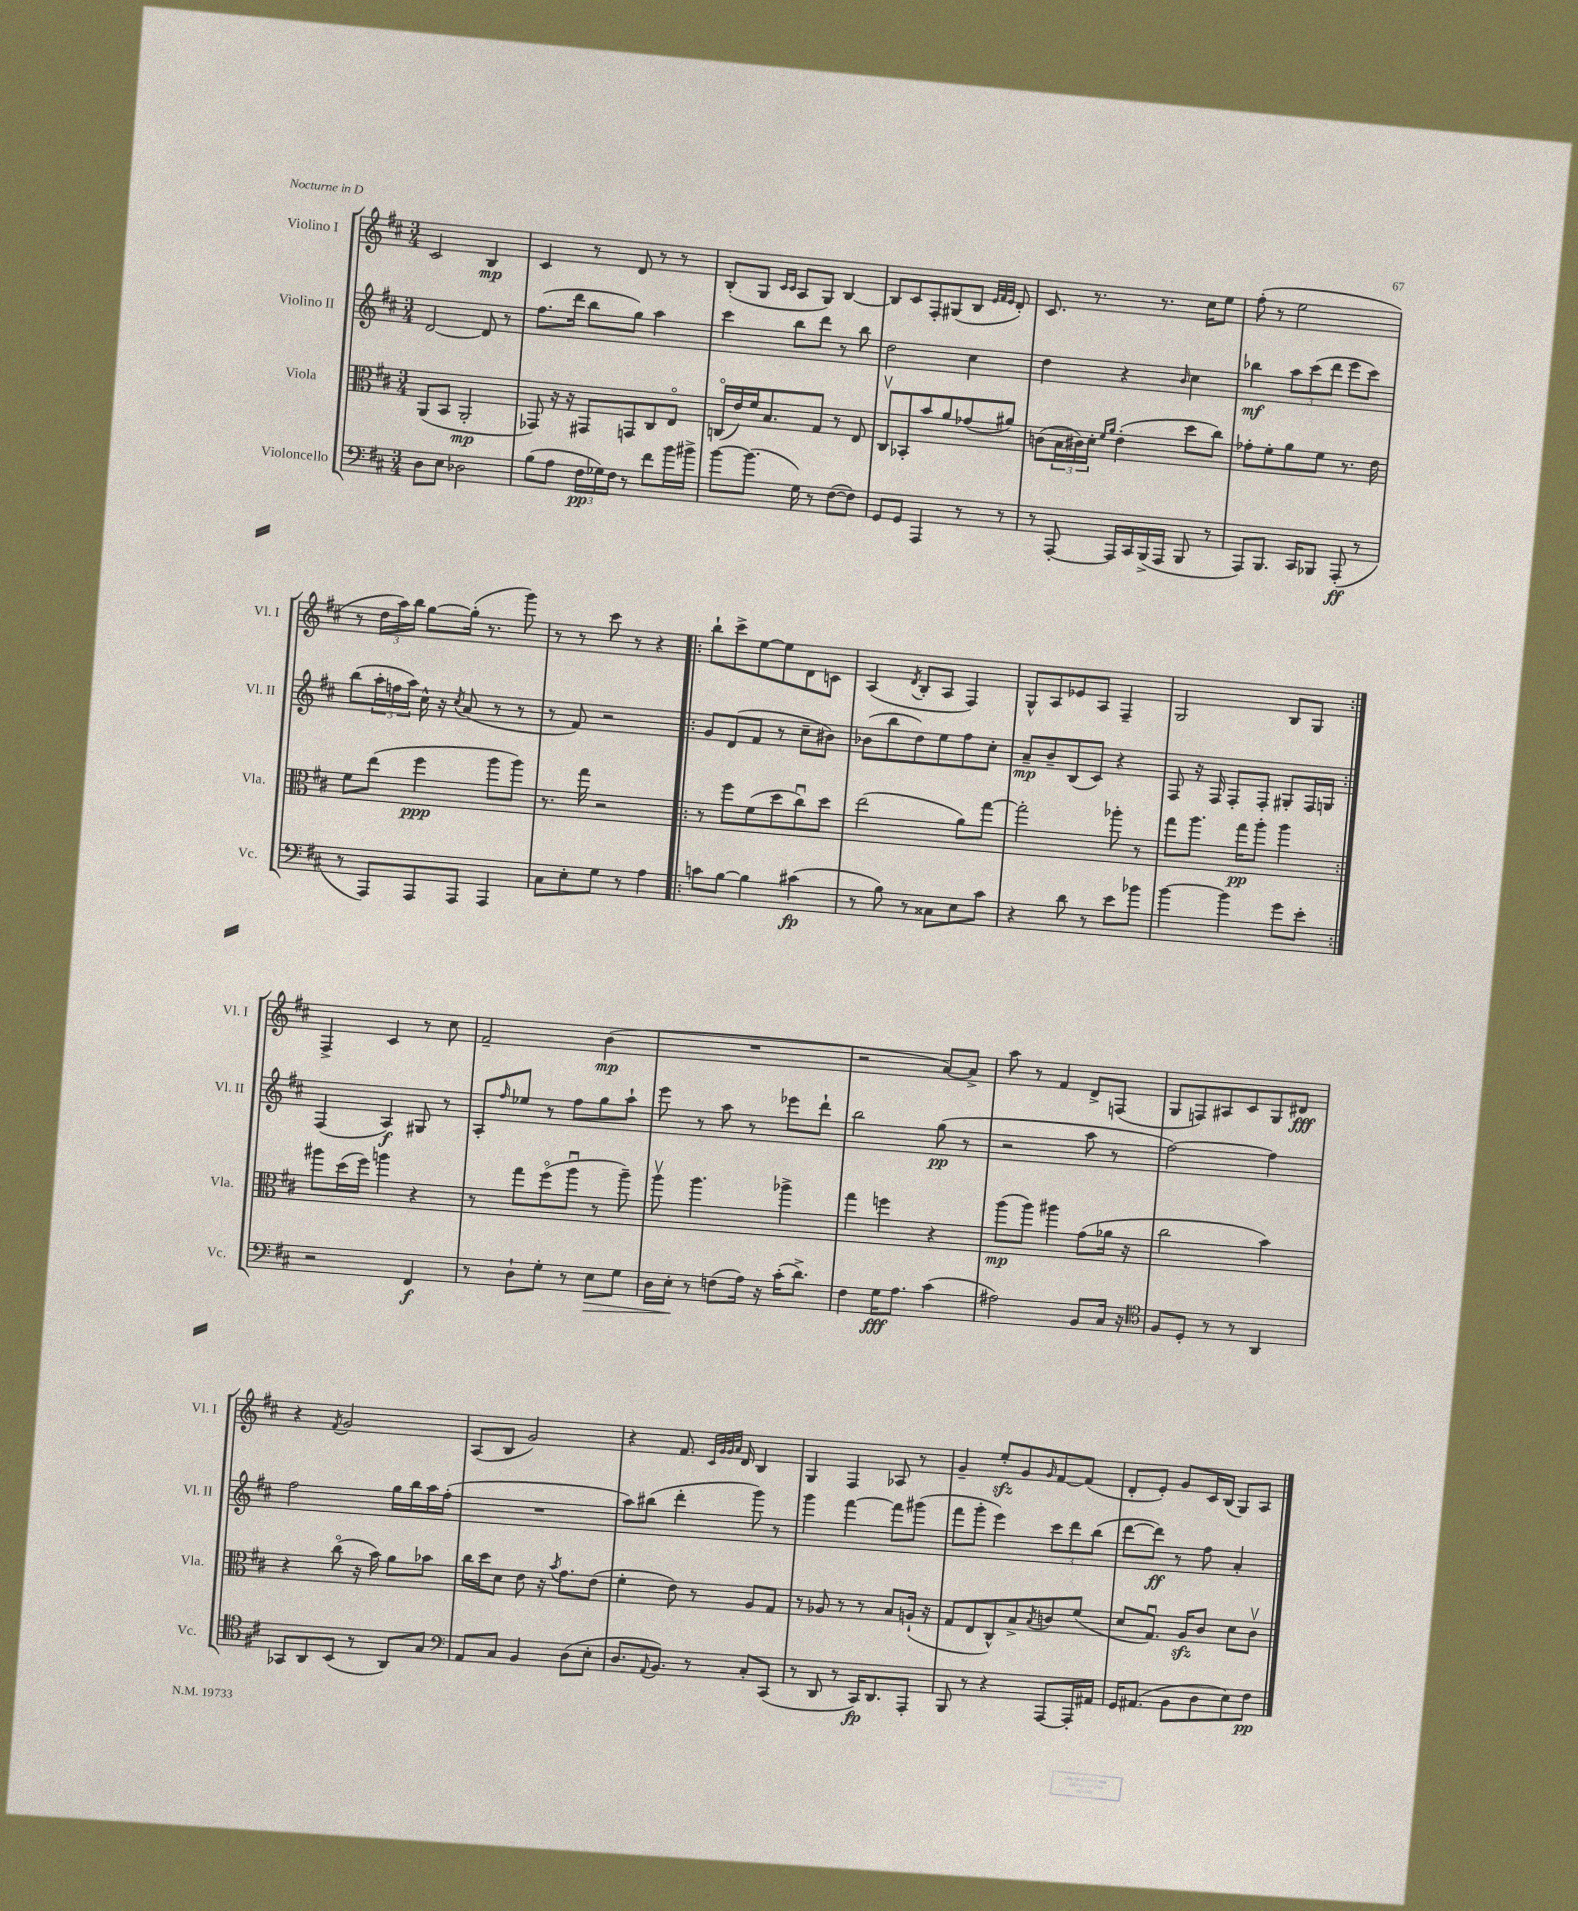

**kern	**kern	**kern	**kern
*staff4	*staff3	*staff2	*staff1
*clefF4	*clefC3	*clefG2	*clefG2
*k[f#c#]	*k[f#c#]	*k[f#c#]	*k[f#c#]
*M3/4	*M3/4	*M3/4	*M3/4
8D	(8AA	[2d	2c#
8E	8BB	.	.
2D-	2AA'	.	.
.	.	8d]	4B
.	.	8r	.
=	=	=	=
(8B	8GG-)	(8.ff#	4c#
8A	16r	.	.
.	16r	16ddd	.
24F#	8GG#	8bb	8r
24G-)	.	.	.
24F#	.	.	.
8r	8GG	8gg)	8d
8f#	8C#	4aa	8r
16b	8Eo	.	8r
16b#^	.	.	.
=	=	=	=
[8b	(16Co	4ccc#	(8B'
.	16e)	.	.
(8.b]	16f#	.	8G
.	8.B	.	.
.	.	.	16qqc#
.	.	.	16qqc#
.	.	8bb	8A
16G)	.	.	.
8r	8G	8ddd	8G)
([8F#	8r	8r	[4B
8F#])	8E	8bb	.
=	=	=	=
8GG	8C#v	2dd	8B]
8GG	8BB-'	.	8c#
4AAA	8b	.	8F#'
.	8a	.	(8G#
8r	(8g-	4cc#	8B
.	.	.	32qqe
.	.	.	32qqf#
.	.	.	32qqe
8r	8a#)	.	8d')
=	=	=	=
8r	(8c	4dd	8.c#
[8AAA'	24B	.	.
.	24c#)	.	.
.	.	.	8.r
.	24d'	.	.
.	16qqf#	.	.
.	16qqa	.	.
16AAA]	(4e'	4r	.
16CC#	.	.	.
(16BBB^	.	.	8.r
16AAA	.	.	.
.	.	16qqb	.
8BBB	8dd	4cc#	.
.	.	.	16cc#
8r	8cc#)	.	8ee
=	=	=	=
8AAA)	8g-'	4bb-	(8ff#'
8.BBB	8f#'	.	8r
.	8a	12aa	2ee
16CC#	.	.	.
.	.	(12ccc#	.
8BBB-	8f#	.	.
.	.	12ddd	.
(8AAA'	8.r	8eee	.
8r	.	8ccc#)	.
.	16e	.	.
=	=	=	=
8r	8f#	(8bb	8r
8AAA)	(8ee	24aa'	24dd
.	.	24ff	24aa)
.	.	24aa)	24bb
8AAA	4ff#	16cc#^^	[8gg
.	.	16r	.
.	.	8qcc#	.
8AAA	.	(8a	(16gg']
.	.	.	8.r
4AAA	8aa	8r	.
.	8aa)	8r	8ggg)
=	=	=	=
8C#	8.r	8r	8r
8E'	.	8f#)	8r
.	16gg	.	.
8G	2r	2r	8ccc#
8r	.	.	8r
4A	.	.	4r
=!|:	=!|:	=!|:	=!|:
8c	8r	8g	8bb`
[8B	8ff#	(8d	8ccc#^
4B]	(8f#	8f#	[8ee
.	8dd	8r	8ee]
(4c#	8cc#u)	8cc#~	8d
.	8dd	8b#)	8c
=	=	=	=
8r	(2ee	(8b-	(4A
8B)	.	8bb	.
.	.	.	8qd
8r	.	8dd)	8B'
8C##	.	8ee	8A
8E	8a)	8ff#	4F#)
8c#	[8gg	8cc#'	.
=	=	=	=
4r	2gg']	8a~	8G^^
.	.	8b~	8A
8d	.	(8B	8e-
8r	.	8c#)	8A
8e	8aa-'	4r	4F#~
8b-	8r	.	.
=	=	=	=
[4b	8gg	8F#	2G
.	8.aa	16r	.
.	.	16F#	.
4b]	.	8F#'	.
.	16gg	.	.
.	8aa'	8F#'	.
8g	4aa	8G#'	8B
8e'	.	16F#	8G
.	.	16G	.
=:|!	=:|!	=:|!	=:|!
2r	8aa#	(4F#	4F#^
.	(16dd	.	.
.	16ff#)	.	.
.	4aa	4A)	4c#
4FF#	4r	8G#	8r
.	.	8r	8cc#
=	=	=	=
8r	8r	8A'	2f#~
.	.	16qqff#	.
8D`	8gg	8ee-	.
8G'	(8ff#o	8r	.
8r	8aau	8ff#	.
8E	8r	8gg	(4b
8G	8aa~)	8aa`	.
=	=	=	=
16D	8aav	8eee	2.r
16E'	.	.	.
8r	4.aa	8r	.
(8F	.	8aa	.
16A)	.	8r	.
16r	.	.	.
(16c#'	4aa-^	8eee-	.
8.d^)	.	.	.
.	.	8ddd`	.
=	=	=	=
4F#	4gg	2bb	2r
16G	4ff	.	.
8.A	.	.	.
(4c#	4r	(8gg	[8a)
.	.	8r	8a^]
=	=	=	=
2A#)	(8aa	2r	8aa
.	8aa)	.	8r
.	4aa#	.	4f#
8BB	(8g	8aa	8d^
16C#	16a-	8r	(8F
16r	16r	.	.
=	=	=	=
*clefC4	*	*	*
8F#	2cc#	[2ff#)	8G
8D'	.	.	8F)
8r	.	.	8A#
8r	.	.	8c#
4AA	4b)	4ff#]	8G
.	.	.	8d#
=	=	=	=
8GG-	4r	2ff#	4r
8AA	.	.	.
.	.	.	8qf#
(8BB	(8cc#o	.	2g
8r	16r	.	.
.	16b)	.	.
8AA)	8a	16gg	.
.	.	16bb	.
8G	8b-	16aa	.
.	.	(16ff#'	.
=	=	=	=
*clefF4	*	*	*
8AA	16cc#	2.r	(8A
.	16dd	.	.
8C#	8d	.	8B
4BB	8e	.	2g)
.	16r	.	.
.	8qb	.	.
.	8.g	.	.
(8D	.	.	.
8E'	(8e	.	.
=	=	=	=
8.D	4f#'	8aa)	4r
.	.	(8bb#	.
8qqAA	.	.	.
8.BB)	.	.	.
.	8e)	4ddd'	8.f#
8r	8r	.	.
.	.	.	32qqc#
.	.	.	32qqg
.	.	.	32qqg
.	.	.	32qqa
.	.	.	16d
8C#'	8A	8ggg)	4B
(8CC#	8G	8r	.
=	=	=	=
8r	8r	4ggg	4G
8DD	8A-	.	.
8r	8r	[4fff#	4F#
16CC#)	8r	.	.
8.DD	.	.	.
.	8B	8fff#]	8A-
8AAA'	(16A`	(8ggg#	8r
.	16r	.	.
=	=	=	=
8BBB	8G	8fff#	4g~
8r	8E	8ggg'	.
4r	8C#^^)	4eee)	8ee'
.	8B^	.	8g
.	8qB	.	16qqg
[8AAA	8c	12ccc#	[8f#
.	.	12ddd	.
16AAA']	(8f#	.	(8f#]
.	.	(12bb	.
16AA#	.	.	.
=	=	=	=
16GG	8d	[8ddd	8d'
(8.AA#	.	.	.
.	8.Gu)	8ddd])	8e')
8BB	.	8r	8g
.	16A	.	.
8D	8c#	8ff#	16c#
.	.	.	(16B
8E)	8d	4a'	8G)
8F#	8c#v	.	8A
==	==	==	==
*-	*-	*-	*-
